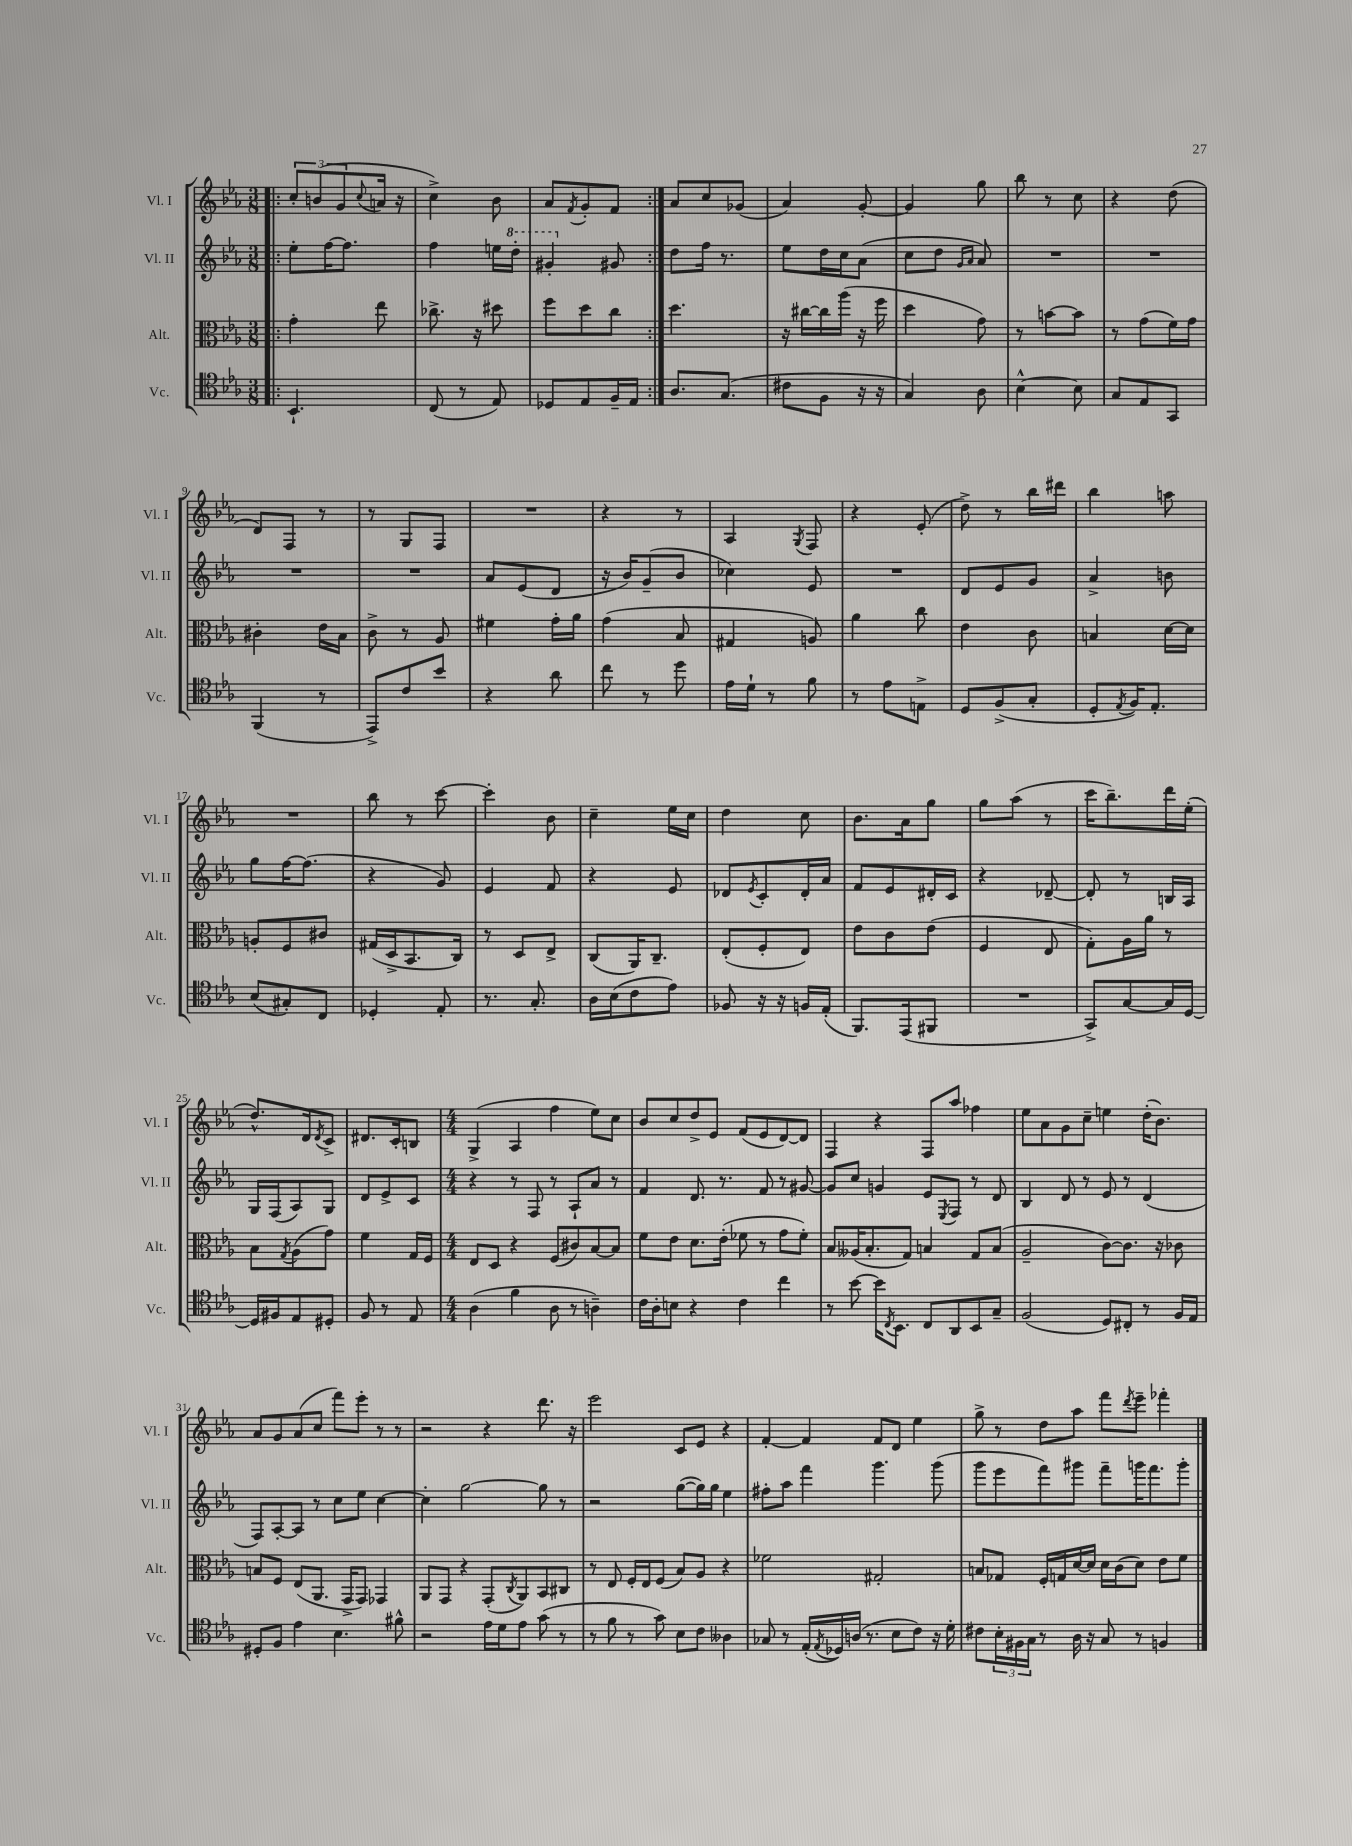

**kern	**kern	**kern	**kern
*staff4	*staff3	*staff2	*staff1
*clefC4	*clefC3	*clefG2	*clefG2
*k[b-e-a-]	*k[b-e-a-]	*k[b-e-a-]	*k[b-e-a-]
*M3/8	*M3/8	*M3/8	*M3/8
=!|:	=!|:	=!|:	=!|:
4.BB-`/	4g'\	8ee-'\L	12cc'/L
.	.	.	(12b/
.	.	[16ff\K	.
.	.	.	12g/
.	.	8.ff\]J	.
.	.	.	8qqcc/
.	8ee-\	.	16a/Jk
.	.	.	16r
=	=	=	=
(8C/	8.cc-^\	4ff\	4cc^\)
8r	.	.	.
.	16r	.	.
8E-/)	8dd#\	16ee\LL	8b-\
.	.	16ddd'\JJ	.
=	=	=	=
8D-/L	8ff\L	4gg#'/	8a-/L
.	.	.	8qf/
8E-/	8dd\	.	8g'/
16F~/L	8cc\J	8g#/	8f/J
16E-/JJ	.	.	.
=:|!	=:|!	=:|!	=:|!
8.A-/L	4.dd\	8dd\L	8a-/L
.	.	16ff\Jk	8cc/
(8.G/J	.	8.r	.
.	.	.	(8g-/J
=	=	=	=
8c#\L	16r	8ee-\L	4a-/)
.	[16cc#\LL	.	.
8F\J	16cc#\]	16dd\L	.
.	(16aa-\JJ	16cc\J	.
16r	16r	(8a-\J	[8g'/
16r	16ff\	.	.
=	=	=	=
4G/)	4dd\	8cc\L	4g/]
.	.	8dd\J	.
.	.	16qqg/LL	.
.	.	16qqa-/JJ	.
8A-\	8g\)	8a-/)	8gg\
=	=	=	=
[4B-^^\	8r	4.r	8bb-\
.	[8b\L	.	8r
8B-\]	8b\]J	.	8cc\
=	=	=	=
8G/L	8r	4.r	4r
8E-/	(8g\L	.	.
8GG/J	16f\L)	.	(8dd\
.	16g\JJ	.	.
=	=	=	=
(4FF/	4c#'\	4.r	8d/L)
.	.	.	8F/J
8r	16e-\LL	.	8r
.	16B-\JJ	.	.
=	=	=	=
8EE-^/L)	8c^\	4.r	8r
8c/	8r	.	8G/L
8b-/J	8A-/	.	8F/J
=	=	=	=
4r	4f#\	8a-/L	4.r
.	.	(8e-/	.
8a-\	16g'\LL	8d/J	.
.	16a-\JJ	.	.
=	=	=	=
8cc\	(4g\	16r	4r
.	.	16b-/LK)	.
8r	.	(8g~/	.
8dd\	8B-/	8b-/J	8r
=	=	=	=
16e-\LL	4G#/	4cc-\)	4A-/
16d`\JJ	.	.	.
8r	.	.	.
.	.	.	8qG/
8f\	8A/)	8e-/	8F/
=	=	=	=
8r	4a-\	4.r	4r
8e-\L	.	.	.
8E^\J	8cc\	.	(8e-'/
=	=	=	=
8D/L	4e-\	8d/L	8dd^\)
(8F^/	.	8e-/	8r
8G'/J	8c\	8g/J	16bb-\LL
.	.	.	16ddd#\JJ
=	=	=	=
8D'/L	4B/	4a-^/	4bb-\
8qE-/	.	.	.
16F/K)	.	.	.
8.E-'/J	.	.	.
.	[16d\LL	8b\	8aa\
.	16d\]JJ	.	.
=	=	=	=
(8B-/L	8A'/L	8gg\L	4.r
8G#'/)	8F/	[16ff\K	.
.	.	(8.ff\]J	.
8C/J	8c#/J	.	.
=	=	=	=
4D-'/	(16G#/LL	4r	8bb-\
.	16D^/J	.	.
.	8.BB-/	.	8r
8E-'/	.	8g/)	[8ccc\
.	16C/Jk)	.	.
=	=	=	=
8.r	8r	4e-/	4ccc'\]
.	8D/L	.	.
8.G'/	.	.	.
.	8E-^/J	8f/	8b-\
=	=	=	=
16A-\LL	(8C/L	4r	4cc~\
(16B-\J	.	.	.
8c\	16AA-/K)	.	.
.	8.C~/J	.	.
8e-\J)	.	8e-/	16ee-\LL
.	.	.	16cc\JJ
=	=	=	=
8F-/	(8E-'/L	8d-/L	4dd\
.	.	8qe-/	.
16r	8F'/	8c'/	.
16r	.	.	.
16F/LL	8E-/J)	16d-'/L	8cc\
(16E-'/JJ	.	16a-/JJ	.
=	=	=	=
8.FF/L)	8e-\L	8f/L	8.b-\L
.	8c\	8e-/	.
(16EE-/k	.	.	16a-\k
8FF#/J	(8e-\J	16d#'/L	8gg\J
.	.	16c/JJ	.
=	=	=	=
4.r	4F/	4r	8gg\L
.	.	.	(8aa-\J
.	8E-/	[8d-~/	8r
=	=	=	=
8GG^/L)	8G'\L)	8d-'/]	16ccc\LK
.	.	.	8.bb-~\)
[8G/	16A-\L	8r	.
.	16a-\JJ	.	.
16G/]L	8r	16B/LL	16ddd\L
[16D/JJ	.	16A-/JJ	(16ee-'\JJ
=	=	=	=
16D/]LL	8B-\L	16G/LL	8.dd^^/L)
16F#/J	.	(16F/J	.
.	8qG/	.	.
8E-/	(8A-\	8A-/)	.
.	.	.	16d/k
.	.	.	8qd/
8D#'/J	8g\J)	8G/J	8c^/J
=	=	=	=
8F/	4f\	8d/L	8.d#/L
8r	.	8e-^/	.
.	.	.	16c'/k
8E-/	16G/LL	8c/J	8B/J
.	16F/JJ	.	.
=	=	=	=
*M4/4	*M4/4	*M4/4	*M4/4
(4A-\	8E-/L	4r	(4G^/
.	8D/J	.	.
4f\	4r	8r	4A-/
.	.	8F/	.
8A-\	(8F/L	8r	4ff\
8r	8c#/)	8A-`/L	.
4A~\)	[8B-/	8a-/J	8ee-\L)
.	8B-/]J	8r	8cc\J
=	=	=	=
16c\LL	8f\L	4f/	8b-/L
16A-'\J	.	.	.
8B\J	8e-\J	.	8cc/
4r	8.d\L	8.d/	8dd^/
.	.	.	8e-/J
.	(16e-'\Jk	8.r	.
4c\	8f-\	.	(8f/L
.	8r	8f/	8e-/
4cc\	8g\L	8r	[8d/)
.	8f-'\J)	[8g#/	8d/]J
=	=	=	=
8r	8B-/L	8g#/]L	4F/
[8b-\	(16A--/K	8cc/J	.
.	8.B-'/	.	.
16b-\]LK	.	4g/	4r
8qC/	.	.	.
8.BB-\J	.	.	.
.	8G/J)	.	.
8C/L	4B/	8e-/L	8F/L
.	.	8qE-/	.
8AA-/	.	8F/J	8aa-/J
8BB-/	8G/L	8r	4ff-\
8G~/J	(8B/J	8d/	.
=	=	=	=
(2F/	2A-~/	4B-/	8ee-\L
.	.	.	8a-\
.	.	8d/	8g\
.	.	8r	8cc~\J
8D/L)	[8c\L)	8e-/	4ee\
8C#'/J	8.c\]J	8r	.
8r	.	(4d/	(16dd'\LK
.	16r	.	8.b-\J)
16F/LL	8c-\	.	.
16E-/JJ	.	.	.
=	=	=	=
8D#'/L	8B/L	8F/L)	8a-/L
8F/J	8F/J	[8A-'/	8g/
4e-\	(8E-/L	8A-/]J	(8a-/
.	8.AA-/J	8r	8cc/J
4.B-\	.	8cc\L	8fff\L)
.	16GG^/LK	.	.
.	8GG/J)	8ee-\J	8eee-'\J
.	4GG-/	[4cc\	8r
8f#^^\	.	.	8r
=	=	=	=
2r	8AA-/L	4cc'\]	2r
.	8GG/J	.	.
.	4r	[2gg\	.
16e-\LL	(8GG'/L	.	4r
16d\J	.	.	.
.	8qC/	.	.
8e-\J	8AA-/)	.	.
(8g\	8BB-/	8gg\]	8.ddd\
8r	8C#/J	8r	.
.	.	.	16r
=	=	=	=
8r	8r	2r	2eee-\
8f\	8E-/	.	.
8r	16F'/LL	.	.
.	16E-/J	.	.
8g\)	(8F/J	.	.
8B-\L	8B-/L)	([8gg\L	8c/L
8c\J	8A-/J	16gg\]L)	8e-/J
.	.	16gg\JJ	.
4A--\	4r	4ee-\	4r
=	=	=	=
8G-/	2f-\	8ff#'\L	[4f'/
8r	.	8aa-\J	.
(16E-'/LL	.	4fff\	4f/]
8qE-/	.	.	.
16D-/)	.	.	.
(16A/JJ	.	.	.
8.r	.	.	.
.	2G#'/	4.ggg\	8f/L
8B-\L	.	.	8d/J
8c\J)	.	.	4ee-\
16r	.	(8ggg\	.
16d'\	.	.	.
=	=	=	=
8c#\L	8B/L	8ggg\L	8gg^\
24B-'\L	8G-/J	8eee-\	8r
24F#\	.	.	.
24G\JJ	.	.	.
8r	16F'/LL	8fff\)	8dd\L
.	16G/	.	.
16A-\	[16d/	8ggg#\J	8aa-\J
16r	16d/]JJ	.	.
8G/	16d\LL	8fff~\L	8fff\L
.	(16c\J	.	.
.	.	.	8qddd/
8r	8d\J)	16ggg\K	8eee-~\J
.	.	8.fff\	.
4F/	8e-\L	.	4fff-'\
.	8f\J	8ggg'\J	.
==	==	==	==
*-	*-	*-	*-
